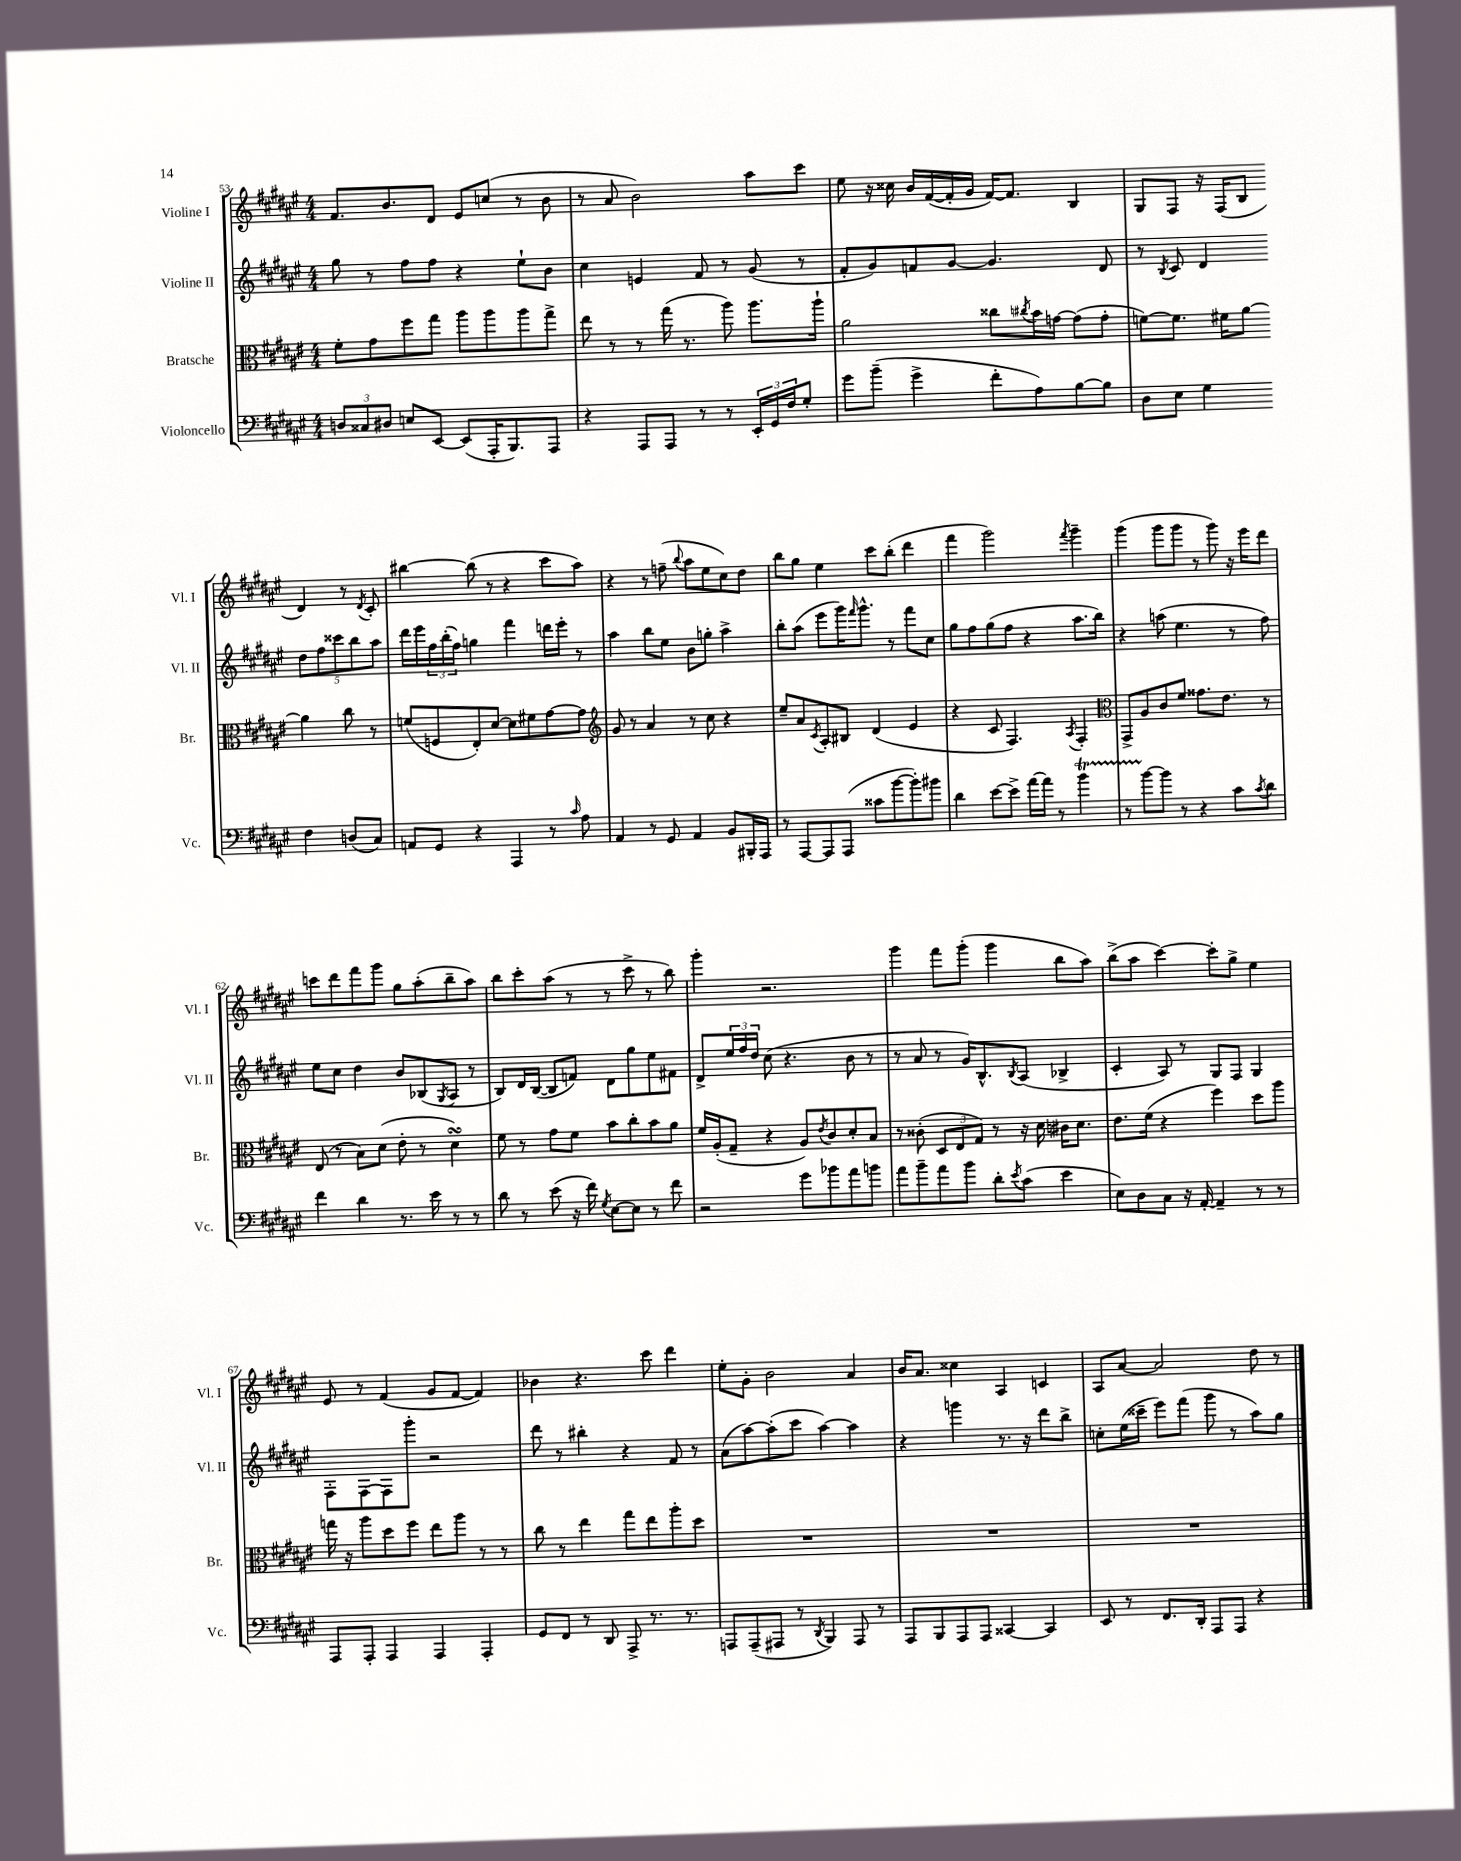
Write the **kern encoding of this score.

**kern	**kern	**kern	**kern
*part4	*part3	*part2	*part1
*staff4	*staff3	*staff2	*staff1
*I"Violoncello	*I"Bratsche	*I"Violine II	*I"Violine I
*I'Vc.	*I'Br.	*I'Vl. II	*I'Vl. I
*clefF4	*clefC3	*clefG2	*clefG2
*k[f#c#g#d#a#e#]	*k[f#c#g#d#a#e#]	*k[f#c#g#d#a#e#]	*k[f#c#g#d#a#e#]
*M4/4	*M4/4	*M4/4	*M4/4
=53	=53	=53	=53
12Dn/L	8f#'\L	8gg#\	8.f#/L
12C##X/	.	.	.
.	8g#\	8r	.
12D#X/J	.	.	.
.	.	.	8.b/
8En/L	8ff#\	8ff#\L	.
[8EE#/J	8gg#\J	8ff#\J	8d#/J
(8EE#/L]	8aa#\L	4r	8e#/L
16AAA#'/K	8aa#\	.	(8ccn/J
8.BBB/)	.	.	.
.	8aa#\	8ee#`\L	8r
8AAA#/J	8gg#^\J	8b\J	8b\
=54	=54	=54	=54
4r	8ee#\	4cc#\	8r
.	8r	.	8a#/
8AAA#/L	8r	4en/	2b\)
8AAA#/J	(16gg#\	.	.
.	8.r	.	.
8r	.	8f#/	.
8r	8aa#\)	8r	.
24EE#'/LL	8.aa#\L	(8g#/	8aa#\L
24GG#/	.	.	.
24F#/J	.	.	.
8G#'/J	.	8r	8ccc#\J
.	16aa#`\Jk	.	.
=55	=55	=55	=55
8g#\L	2a#\	8f#'/L	8ee#\
(8b~\J	.	8g#/)	16r
.	.	.	16cc##X\
4g#^\	.	8fn/	16b/LL
.	.	.	([16f#/
.	.	[8g#/J	16f#'/]
.	.	.	16g#/JJ
8f#'\L	8cc##X\L	4.g#/]	[16f#/KL)
.	.	.	8.f#/J]
.	8qcc#X/	.	.
8A#\)	16b\L	.	.
.	[16gn\JJ	.	.
[8B\	(8g\L]	.	4B/
8B\J]	8g'\J	8d#/	.
=56	=56	=56	=56
8D#\L	[8fn\L)	8r	8G#/L
.	.	8qB/	.
8E#\J	8.f\J]	8c#/	8F#/J
4G#\	.	4d#/	16r
.	16f#X\KL	.	(16F#/KL
.	[8a#\J	.	8B/J
4F#\	4a#\]	10dd#\L	4d#/)
.	.	10ff#\	.
.	.	10ccc##X\	.
(8Dn/L	8cc#\	.	8r
.	.	10bb\	.
.	.	.	8qd#/
8C#/J)	8r	.	8c#'/
.	.	10aa#\J	.
!!LO:LB:g=z
=57	=57	=57	=57
8AAn/L	(8fn/L	16ddd#\LL	[4bb#X\
.	.	16eee#\	.
8GG#/J	8Fn/	24ff#\	.
.	.	(24bb'\	.
.	.	24ff#\JJ)	.
4r	8E#'/)	4ggn\	(8bb#\]
.	[8d#/J	.	8r
4AAA#/	8d#\L]	4fff#\	4r
.	8f#X\	.	.
8r	[8g#\	16dddn\LL	8ccc#\L
.	.	16eee#'\JJ	.
16qqc#/	.	.	.
8A#\	8g#\J]	8r	8aa#\J)
=58	=58	=58	=58
*	*clefG2	*	*
4AA#/	8g#/	4aa#\	4r
.	8r	.	.
8r	4a#/	8bb\L	8r
8GG#/	.	8ee#\J	(8ffn~\
.	.	.	8qqbb/
4AA#/	8r	8b\L	8aa#\L
.	8cc#\	8ggn'\J	8ee#\
8BB/L	4r	4aa#^\	8cc#\)
16BBB#X'/L	.	.	8dd#\J
16AAA#/JJ	.	.	.
=59	=59	=59	=59
8r	8ee#~/L	8bb'\L	8bb\L
[8AAA#/L	8a#/	(8aa#\J	8gg#\J
.	8qc#/	.	.
8AAA#/]	8A#'/	8eee#\L	4ee#\
(8AAA#/J	8B#X/J	16ggg#\K)	.
.	.	16qqfff#/	.
.	.	8.ggg#^^\J	.
8c##X\L	(4d#/	.	8ccc#\L
[8b\	.	8r	(8bb'\J
8b'\])	4e#/	8fff#\L	4ddd#\
8b#X\J	.	8cc#\J	.
=60	=60	=60	=60
4d#\	4r	8gg#\L	4fff#\
.	.	8ff#\	.
[8e#\L	8c#/	(8gg#\	2ggg#\)
8e#^\J]	4.F#/)	8ff#\J	.
[16a#\LL	.	4r	.
16a#\JJ]	.	.	.
8r	.	.	.
.	8qA#/	.	8qfff#/
4bT\	4F#'/	8.aa#\L	4ggg#~\
.	.	16bb\Jk)	.
=61	=61	=61	=61
*	*clefC3	*	*
8r	8GG#^/L	4r	(4ggg#\
[8b\L	8A#/	.	.
8b\J]	8c#/	(8aan\	8ggg#\L
8r	8f#/J	4.ee#\	8ggg#\J
4r	8.g##X\L	.	8r
.	.	.	8ggg#\)
.	8.e#\J	.	.
8c#\L	.	8r	16r
.	.	.	16eee#\KL
8qc#/	.	.	.
8d#\J	8r	8ff#\)	8ddd#\J
!!LO:LB:g=z
=62	=62	=62	=62
4f#\	(8E#/	8ee#\L	8cccn\L
.	8r	8cc#\J	8ddd#\
4d#\	8B\L)	4dd#\	8fff#\
.	(8d#\J	.	8ggg#\J
8.r	8e#'\	8b/L	8gg#\L
.	8r	(8B-X/	(8aa#'\
16e#\	.	.	.
.	.	8qG#/	.
8r	4d#sSSS\)	8A#/J	8bb~\
8r	.	8r	8aa#\J)
=63	=63	=63	=63
8d#\	8f#\	8B/L)	8bb\L
8r	8r	16d#/L	8ccc#'\
.	.	([16B/JJ	.
(8e#\	8g#\L	8B/L]	(8aa#\J
16r	8f#\J	8fn/J)	8r
16f#\)	.	.	.
8qG#/	.	.	.
[8E#\L	8b\L	8d#\L	8r
8E#\J]	8cc#'\	8gg#\	8ccc#^\
8r	8b\	8ee#\	8r
8f#\	8a#\J	8f#X\J	8bb\)
=64	=64	=64	=64
2r	16f#/LL	8d#^/L	4ggg#'\
.	(16A#'/J	.	.
.	8G#~/J	24ee#/L	.
.	.	24ff#/	.
.	.	24dd#/JJ	.
.	4r	(8cc#\	2.r
.	.	4.r	.
8g#\L	8A#/L)	.	.
.	8qe#/	.	.
8b-X\	8c#/	.	.
8a#\	8d#'/	8b\	.
8bn\J	8B/J	8r	.
=65	=65	=65	=65
8a#\L	8r	8r	4ggg#\
8b~\	(8c##X'\	8a#/	.
8a#\	12D#/L	8r	8fff#\L
.	12E#/	.	.
8b\J	.	16g#/KL)	(8ggg#'\J
.	12G#/J)	.	.
.	.	8.B^^/	.
8d#'\L	8r	.	4ggg#\
8qe#/	.	8qB/	.
(8c#\J	16r	(8A#/J	.
.	16d#\	.	.
4e#\	16c#X\KL	4B-X^/	8bb\L
.	8.d#\J	.	.
.	.	.	8aa#\J)
=66	=66	=66	=66
8E#\L)	8.e#\L	4c#'/	(8bb^\L
8D#\	.	.	8aa#\J
.	(16f#\Jk	.	.
8C#\J	4r	8A#/)	[4ccc#\)
16r	.	8r	.
[16AA#'/	.	.	.
4AA#~/]	4ff#\)	8G#/L	8ccc#'\L]
.	.	8F#/J	8gg#^\J
8r	8dd#\L	4G#/	4ee#\
8r	8aa#\J	.	.
!!LO:LB:g=z
=67	=67	=67	=67
8AAA#/L	16ggn\	8F#'\L	8e#/
.	16r	.	.
8AAA#'/J	8aa#\L	[8F#\	8r
4AAA#/	8dd#\	8F#\]	(4f#/
.	8ff#\J	8ggg#'\J	.
4AAA#/	8ee#\L	2r	8g#/L
.	8aa#\J	.	[8f#/J
4AAA#'/	8r	.	4f#/])
.	8r	.	.
=68	=68	=68	=68
8GG#/L	8cc#\	8ddd#\	4b-X\
8FF#/J	8r	8r	.
8r	4ee#\	4bb#X'\	4.r
8DD#/	.	.	.
8AAA#^/	8gg#\L	4r	.
8.r	8ee#\	.	8ccc#\
.	8aa#'\	8f#/	4ddd#\
8.r	.	.	.
.	8dd#\J	8r	.
=69	=69	=69	=69
8AAAn/L	1r	(8a#\L	8ee#'\L
(8AAA~/	.	[8aa#\)	8g#'\J
8AAA#X/J	.	(8aa#'\]	2b\
8r	.	8ccc#\J	.
8qDD#/	.	.	.
4BBB/)	.	[4aa#\)	.
8AAA#/	.	4aa#\]	4a#/
8r	.	.	.
=70	=70	=70	=70
8AAA#/L	1r	4r	16b/KL
.	.	.	8.a#/J
8BBB/	.	.	.
8AAA#/	.	4gggn\	4cc##X\
8AAA#/J	.	.	.
[4CC##X/	.	8.r	4A#/
.	.	16r	.
4CC##/]	.	8ddd#\L	4cn/
.	.	8bb^\J	.
=71	=71	=71	=71
8EE#/	1r	8ccn'\L	8A#/L
8r	.	(16ee#\L	[8a#/J
.	.	16ccc##X~\JJ	.
8.FF#/L	.	8eee#\L)	2a#/]
.	.	(8fff#\J	.
16DD#'/Jk	.	.	.
8AAA#/L	.	8ggg#\	.
8AAA#/J	.	8r	.
4r	.	8aa#\L)	8dd#\
.	.	8gg#\J	8r
==	==	==	==
*-	*-	*-	*-
